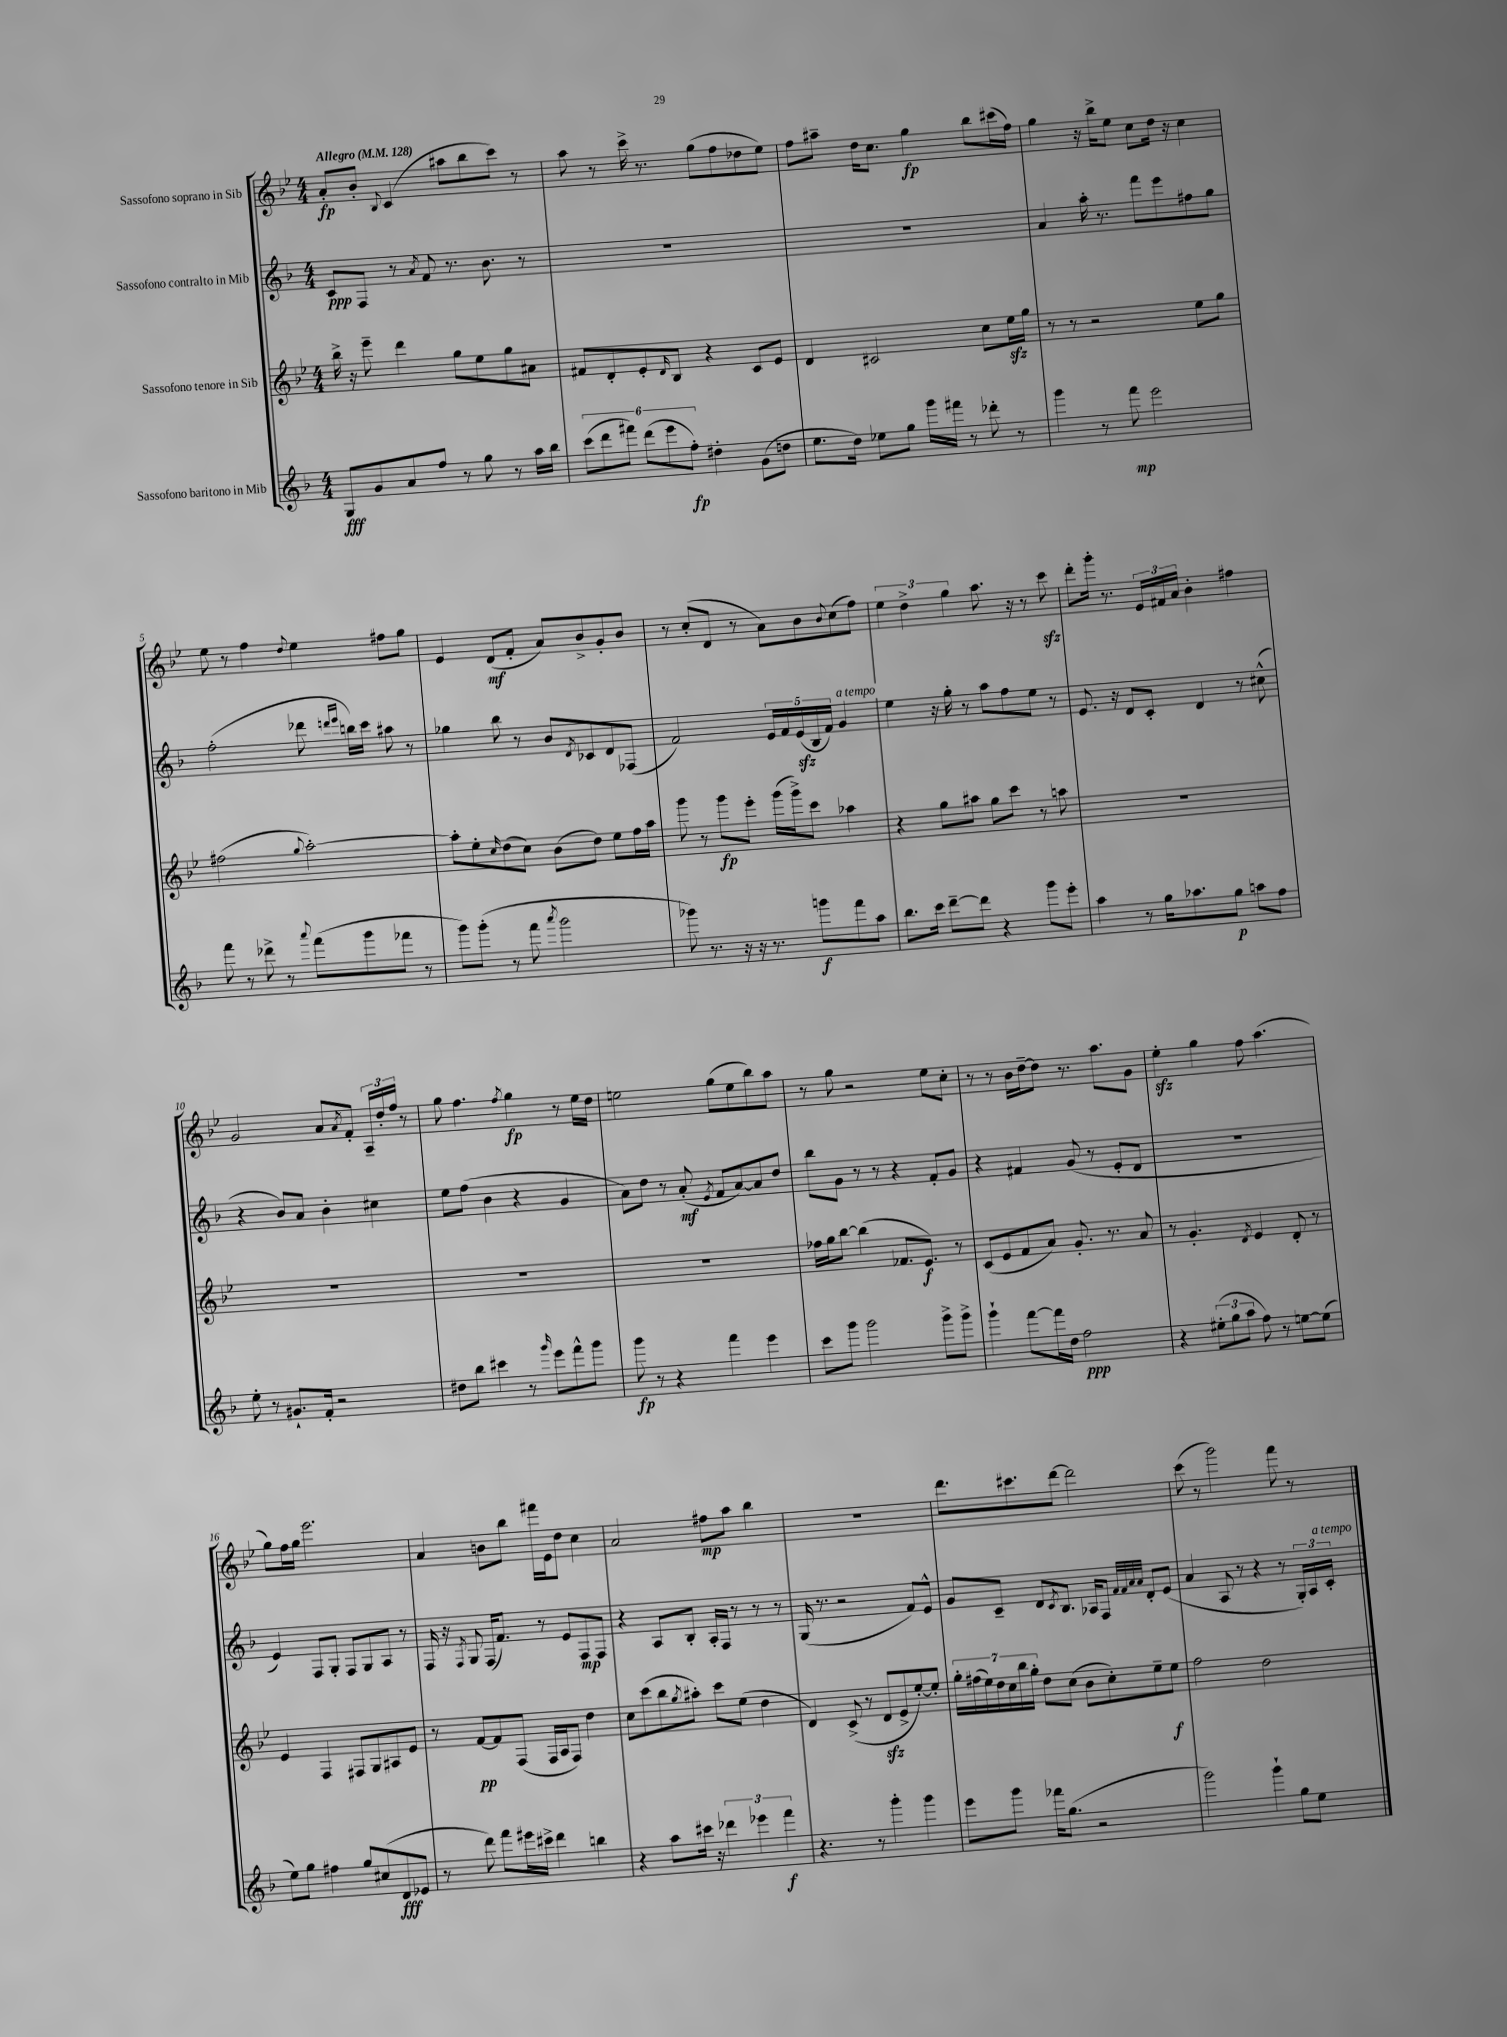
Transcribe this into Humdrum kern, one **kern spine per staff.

**kern	**kern	**kern	**kern
*staff4	*staff3	*staff2	*staff1
*clefG2	*clefG2	*clefG2	*clefG2
*k[b-]	*k[b-e-]	*k[b-]	*k[b-e-]
*M4/4	*M4/4	*M4/4	*M4/4
*MM128	*MM128	*MM128	*MM128
8G	16bb-^	8c	8a'
.	16r	.	.
8g	8eee-~	8F	8b-'
.	.	.	8qqB-
8a	4ddd	8r	(4c
.	.	8qa	.
8ff	.	8f	.
8r	8gg	8.r	8aa#
8gg	8ee-	.	8bb-
.	.	8.b-	.
8r	8gg	.	8ccc)
16aa	8a#	8r	8r
16bb-	.	.	.
=	=	=	=
(12ccc	8f#	1r	8aa
12ddd	.	.	.
.	8d'	.	8r
12fff#)	.	.	.
(12ddd	8e-'	.	16ccc^
.	.	.	8.r
12eee	.	.	.
.	16qqd	.	.
.	8B-	.	.
12ff')	.	.	.
4dd#'	4r	.	(8gg
.	.	.	8ff
(8g	8c	.	8dd-
8dd	8e-	.	8ee-)
=	=	=	=
8.ee	4d	1r	8ff
.	.	.	8aa#~
16dd)	.	.	.
8ee-	2c#	.	16dd
.	.	.	8.cc
8gg	.	.	.
16ggg	.	.	4gg
16fff#	.	.	.
8r	.	.	.
8ddd-'	8cc	.	8bb-
8r	16ee-	.	(16ccc#
.	16gg	.	16ff)
=	=	=	=
4ggg	8r	4a	4gg
.	8r	.	.
8r	2r	16aa'	16r
.	.	8.r	16bb-^
8fff	.	.	8ee-
2eee	.	8fff	8cc
.	.	8eee	16dd
.	.	.	16r
.	8ee-	8ff#	4cc
.	8gg	8gg	.
=	=	=	=
8fff	(2ff#	(2ff'	8ee-
8r	.	.	8r
8ddd-^	.	.	4ff
8r	.	.	.
8qqaaa	8qqgg	.	8qqdd
(8fff	[2aa')	8ddd-	4ee-
.	.	16qqddd	.
.	.	16qqeee	.
8ggg	.	16bb)	.
.	.	16ccc	.
8fff-	.	8aa#	8ff#
8r	.	8r	8gg
=	=	=	=
8ggg)	8aa']	4gg-	4e-
(8ggg'	8ee-'	.	.
.	16qqcc	.	.
8r	(8dd	8bb-	(8d
8fff	8cc)	8r	8f'
8qaaa	.	.	.
2ggg	(8b-	8b-	8a)
.	.	8qd	.
.	8dd)	8c-	8b-^
.	8ee-	8d	8g'
.	16ff	(8F-	8b-
.	16aa	.	.
=	=	=	=
8ggg-)	8ggg	2f)	8r
8.r	8r	.	(8cc'
.	8ggg	.	8d
16r	.	.	.
16r	8eee-'	.	8r
8.r	.	.	.
.	(16ggg	20e	8a)
.	.	20f	.
.	16ggg^)	.	.
.	.	(20e	.
8ggg	8ccc	.	8b-
.	.	20B-	.
.	.	20f)	.
.	.	.	8qqb-
8fff	4aa-	4g	(8cc
8aa	.	.	8ff)
=	=	=	=
8.bb-	4r	4ee	6ee-
.	.	.	6dd^
16ccc	.	.	.
[8ddd~	8gg	16r	.
.	.	16gg'	.
.	.	.	6gg
8ddd]	8aa#	8r	.
4r	8gg	8aa	8.aa
.	8ccc	8ff	.
.	.	.	16r
8ggg	8r	8ee	8r
8eee'	8aa	8r	8ccc
=	=	=	=
4aa	1r	8.e	8ddd'
.	.	.	16ggg'
.	.	16r	8.r
8r	.	8d	.
16gg	.	8c'	24e-
.	.	.	24f#
8.aa-	.	.	.
.	.	.	24a
.	.	4d	4b-'
8gg	.	.	.
8aa	.	8r	4ff#
8ff	.	(8cc#^^	.
=	=	=	=
8ee'	1r	4r	2g
8r	.	.	.
8.g#`	.	8b-)	.
.	.	8a	.
16f'	.	.	.
2r	.	4b-'	8a
.	.	.	8qa
.	.	.	8f'
.	.	4cc#	24A~
.	.	.	24dd'
.	.	.	24ff
.	.	.	8r
=	=	=	=
8dd#	1r	8ee	8gg
8bb-	.	(8ff	4.ff
4ccc#	.	4b-	.
.	.	.	8qff
8r	.	4r	4gg
16qqggg	.	.	.
8eee	.	.	.
8fff^^	.	4g	8r
8ggg	.	.	16ee-
.	.	.	16dd
=	=	=	=
8ggg	1r	8a)	2ee
8r	.	8dd	.
4r	.	8r	.
.	.	(8a'	.
.	.	8qe	.
4fff	.	8f	(8gg
.	.	[8a)	8ee
4eee	.	8a]	8bb-)
.	.	8dd	8aa
=	=	=	=
8ccc	16ff-	8bb-	8r
.	16gg	.	.
8ggg	[8bb-	8g	8gg
2ggg	(4bb-]	8r	2r
.	.	8r	.
.	8.f-	4r	.
.	8.e-)	.	.
8ggg^	.	8f'	8ee-
8ggg^	8r	8g	8cc'
=	=	=	=
4ggg`	(8c	4r	8r
.	8e-	.	8r
[8fff	8f	4f#	16b-
.	.	.	[16dd~
16fff]	8a)	.	8dd]
16dd	.	.	.
2ff	8.g'	(8g	8.r
.	.	8r	.
.	8.r	.	8.aa
.	.	8e'	.
.	8a	8d	8g
=	=	=	=
4r	8r	1r	4ee-'
.	4.g'	.	.
(12ee#'	.	.	4gg
12gg	.	.	.
12aa	.	.	.
.	8qd	.	.
8ff)	4e-	.	8ff
8r	.	.	(4.aa
[8ee	8d'	.	.
(8ee]	8r	.	.
=	=	=	=
8ee)	4e-	4e)	8gg)
8gg	.	.	16ff
.	.	.	16gg
4ff#	4F	8F	2.eee-
.	.	8G'	.
8gg	8F#	8F	.
(8cc#	8G	8G	.
8d	8A#	8A	.
8e-	8e-	8r	.
=	=	=	=
8r	8r	16F	4a
.	.	16r	.
.	.	8qF	.
8ddd)	[8f	8G	.
8fff	8f]	(16F	8b
.	.	8.f)	.
16eee#	(8F	.	8bb-
16ccc#^	.	.	.
4ddd	16F	8r	16fff#
.	16A	.	16e-
.	8F)	8e	8dd
4bb	4dd	8F	4cc
.	.	8F	.
=	=	=	=
4r	8cc	4r	2a
.	(8ccc	.	.
8aa	8bb-	8A	.
.	8qgg	.	.
16ccc#	8aa#')	8B-'	.
16r	.	.	.
6ddd-	8ccc	16A'	8ff#
.	.	16F	.
.	(8ee-	8r	8aa
6eee-	.	.	.
.	4dd	8r	4bb-
6fff	.	.	.
.	.	8r	.
=	=	=	=
4.r	4d)	(16G	1r
.	.	8.r	.
.	(8c^	2r	.
8r	8r	.	.
4ggg'	8d	.	.
.	8e-^	.	.
4ggg	[8ee-')	8f)	.
.	8ee-']	8e^^	.
=	=	=	=
8eee	28gg'	8g	8.ddd
.	(28ff#	.	.
.	28ee-)	.	.
.	28dd	.	.
8ggg	.	8c~	.
.	28cc	.	.
.	28bb-	.	.
.	.	.	8.ccc#
.	28gg'	.	.
16fff-	8dd	8d	.
(8.gg	.	.	.
.	.	8qc	.
.	(8cc	8.B-	[8ddd
2r	8b-	.	2ddd]
.	.	16A-	.
.	8cc')	8F	.
.	.	32qqf	.
.	.	32qqf	.
.	.	32qqa	.
.	.	32qqa	.
.	8ee-~	8d'	.
.	8ee-	(8e	.
=	=	=	=
2ggg)	2ff	4a	(8ccc
.	.	.	8r
.	.	8A	2ggg)
.	.	8r	.
4ggg`	2dd	4r	.
8gg	.	8r	8fff
8ee	.	24G')	8r
.	.	24A	.
.	.	24c'	.
==	==	==	==
*-	*-	*-	*-
